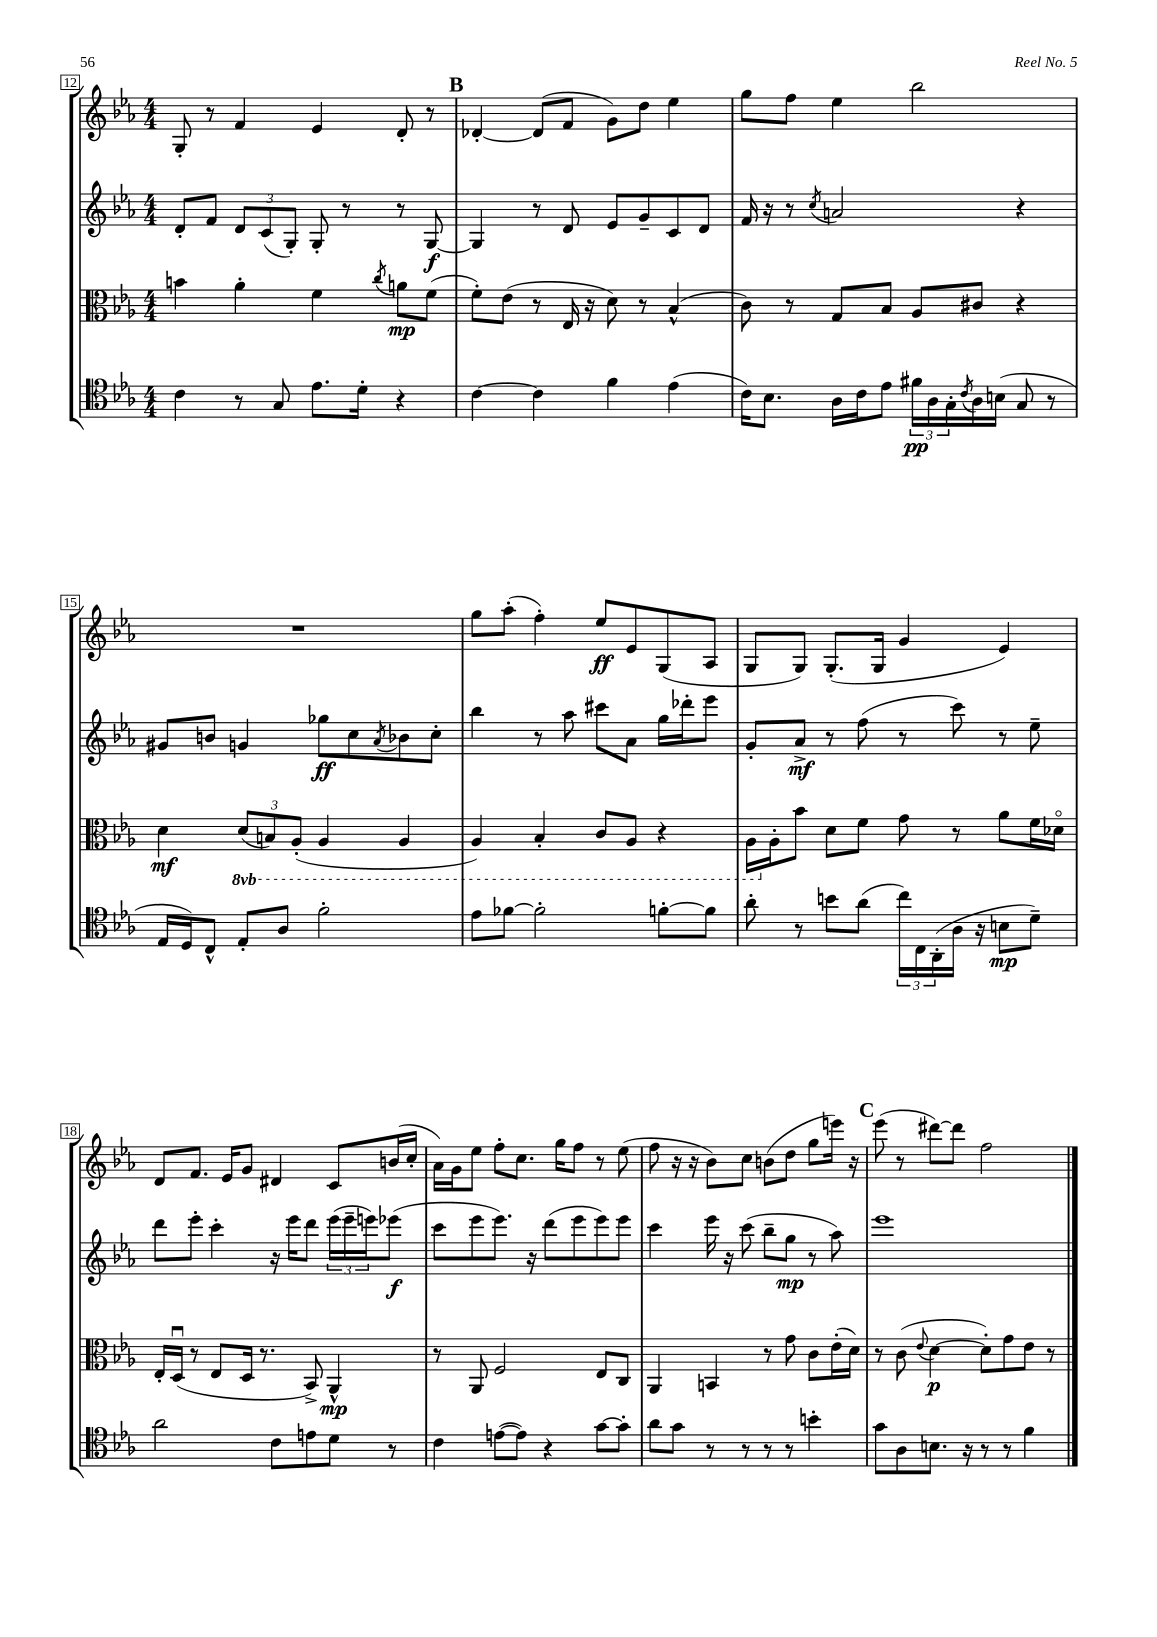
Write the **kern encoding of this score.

**kern	**kern	**kern	**kern
*staff4	*staff3	*staff2	*staff1
*clefC4	*clefC3	*clefG2	*clefG2
*k[b-e-a-]	*k[b-e-a-]	*k[b-e-a-]	*k[b-e-a-]
*M4/4	*M4/4	*M4/4	*M4/4
4c	4b	8d'	8G'
.	.	8f	8r
8r	4a-'	12d	4f
.	.	(12c	.
8G	.	.	.
.	.	12G')	.
8.e-	4f	8G'	4e-
.	.	8r	.
16d'	.	.	.
.	8qcc	.	.
4r	8a	8r	8d'
.	(8f	[8G	8r
=	=	=	=
[4c	8f')	4G]	[4d-'
.	(8e-	.	.
4c]	8r	8r	(8d-]
.	16E-	8d	8f
.	16r	.	.
4f	8d)	8e-	8g)
.	8r	8g~	8dd
(4e-	(4B-^^	8c	4ee-
.	.	8d	.
=	=	=	=
16c)	8c)	16f	8gg
8.B-	.	16r	.
.	8r	8r	8ff
.	.	8qcc	.
16A-	8G	2a	4ee-
16c	.	.	.
8e-	8B-	.	.
24f#	8A-	.	2bb-
24A-	.	.	.
24G'	.	.	.
8qc	.	.	.
16A-	8c#	.	.
(16B	.	.	.
8G	4r	4r	.
8r	.	.	.
=	=	=	=
16E-	4d	8g#	1r
16D)	.	.	.
8C^^	.	8b	.
8E-'	(12D	4g	.
.	12BB)	.	.
8A-	.	.	.
.	(12AA-'	.	.
2f'	4AA-	8gg-	.
.	.	8cc	.
.	.	8qa-	.
.	4AA-	8b-	.
.	.	8cc'	.
=	=	=	=
8e-	4AA-)	4bb-	8gg
[8f-	.	.	(8aa-'
2f-']	4BB-'	8r	4ff')
.	.	8aa-	.
.	8C	8ccc#	8ee-
.	8AA-	8a-	8e-
[8f'	4r	16gg	(8G
.	.	16ddd-'	.
8f]	.	8eee-	8A-
=	=	=	=
8a-'	16AA-	8g'	8G
.	16A-'	.	.
8r	8b-	8a-^	8G)
8b	8d	8r	(8.G'
(8a-	8f	(8ff	.
.	.	.	16G
24cc)	8g	8r	4g
24C	.	.	.
(24AA-'	.	.	.
16A-	8r	8ccc)	.
16r	.	.	.
8B	8a-	8r	4e-)
8d~)	16f	8ee-~	.
.	16d-o	.	.
=	=	=	=
2a-	16E-'	8ddd	8d
.	(16Du	.	.
.	8r	8eee-'	8.f
.	8E-	4ccc'	.
.	.	.	16e-
.	16D	.	8g
.	8.r	.	.
8c	.	16r	4d#
.	.	16eee-	.
8e	8BB-^)	8ddd	.
8d	4AA-^^	(24eee-	8c
.	.	24eee-~	.
.	.	24eee)	.
8r	.	(8eee-	(16b
.	.	.	16cc'
=	=	=	=
4c	8r	8ccc	16a-)
.	.	.	16g
.	8AA-	8eee-	8ee-
([8e	2F	8.eee-)	8ff'
8e])	.	.	8.cc
.	.	16r	.
4r	.	(8ddd	.
.	.	.	16gg
.	.	8eee-	8ff
[8g	8E-	8eee-)	8r
8g']	8C	8eee-	(8ee-
=	=	=	=
8a-	4AA-	4ccc	8ff
8g	.	.	16r
.	.	.	16r
8r	4BB	16eee-	8b-)
.	.	16r	.
8r	.	(8ccc	8cc
8r	8r	8bb-~	(8b
8r	8g	8gg	8dd
4b'	8c	8r	8gg
.	(16e-'	8aa-)	16eee)
.	16d)	.	16r
=	=	=	=
8g	8r	1eee-	(8eee-
8A-	(8c	.	8r
.	8qqe-	.	.
8.B	[4d	.	[8ddd#)
.	.	.	8ddd#]
16r	.	.	.
8r	8d'])	.	2ff
8r	8g	.	.
4f	8e-	.	.
.	8r	.	.
==	==	==	==
*-	*-	*-	*-
